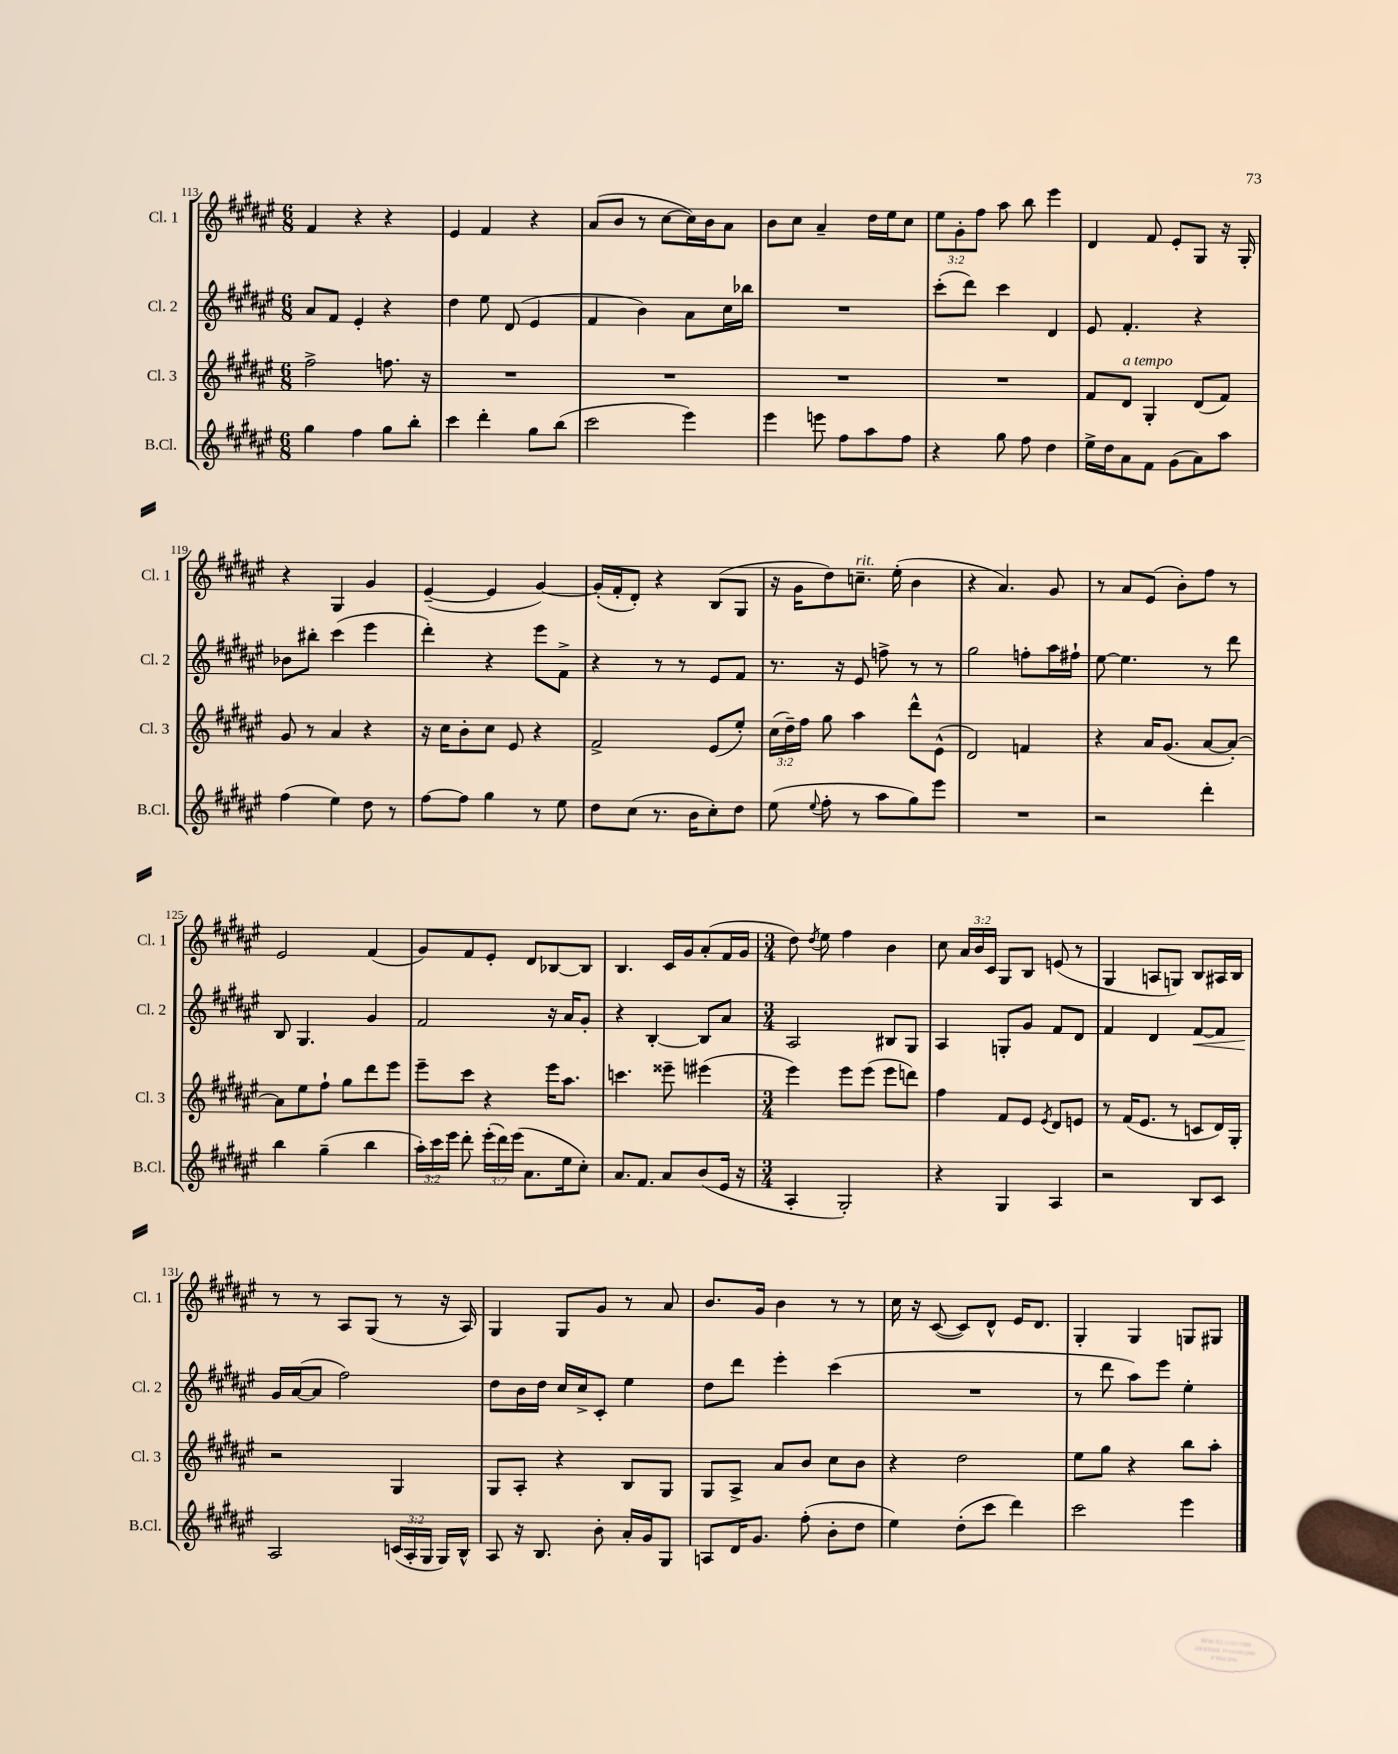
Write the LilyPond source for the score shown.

<<
\new StaffGroup <<
\new Staff = "s0" \with { instrumentName = "Cl. 1" shortInstrumentName = "Cl. 1" } {
    \clef treble \key fis \major \numericTimeSignature \time 6/8 \override Staff.TupletNumber.text = #tuplet-number::calc-fraction-text
    \autoBeamOff fis'4 r4 r4 |
    eis'4 fis'4 r4 |
    ais'8[( b'8] r8 cis''8[~ cis''16) b'16 ais'8] |
    b'8[ cis''8] ais'4-- dis''16[ eis''16 cis''8] |
    \tuplet 3/2 { eis''8[ gis'8-. fis''8] } ais''8 b''8 eis'''4 |
    dis'4 fis'8 eis'8[-. gis8] r16 gis16-. |
    r4 gis4 gis'4 |
    eis'4~--( eis'4 gis'4~) |
    gis'16[-.( fis'16-. dis'8]-.) r4 b8[( gis8] |
    r16 gis'16[ dis''8) c''8.]--^\markup { \italic "rit." } eis''16-.( b'4 |
    r4 ais'4.) gis'8 |
    r8 ais'8[ eis'8]( b'8[-.) fis''8] r8 |
    eis'2 fis'4( |
    gis'8[) fis'8 eis'8]-. dis'8[ bes8~ bes8] |
    b4. cis'16[ gis'16 ais'8-.( fis'16 gis'16] |
    \numericTimeSignature \time 3/4 dis''8) \acciaccatura { dis''8 } eis''8 fis''4 b'4 |
    cis''8 \tuplet 3/2 { ais'16[ b'16 cis'16] } gis8[ b8] e'8( r8 |
    gis4 a8[ g8]) b8[ ais16 b16] |
    r8 r8 ais8[ gis8]( r8 r16 ais16) |
    gis4 gis8[ gis'8] r8 ais'8 |
    b'8.[ gis'16] b'4 r8 r8 |
    cis''16 r16 cis'8~( cis'8[) dis'8]-^ eis'16[ dis'8.] |
    gis4-. gis4 g8[ gis8] \bar "|." |
}
\new Staff = "s1" \with { instrumentName = "Cl. 2" shortInstrumentName = "Cl. 2" } {
    \clef treble \key fis \major \numericTimeSignature \time 6/8
    \autoBeamOff ais'8[ fis'8] eis'4-. r4 |
    dis''4 eis''8 dis'8( eis'4 |
    fis'4 b'4) ais'8[ cis''16 bes''16] |
    R2. |
    cis'''8[-.( dis'''8]) cis'''4 dis'4 |
    eis'8 fis'4.-. r4 |
    bes'8[ bis''8]-. cis'''4( eis'''4 |
    dis'''4-.) r4 eis'''8[ fis'8]-> |
    r4 r8 r8 eis'8[ fis'8] |
    r8. r16 eis'8 f''8-> r8 r8 |
    gis''2 f''8[-. ais''16 fis''16]-! |
    eis''8~ eis''4. r8 dis'''8 |
    b8 gis4. gis'4 |
    fis'2 r16 ais'16[ gis'8]-. |
    r4 b4~-. b8[ ais'8] |
    \numericTimeSignature \time 3/4 ais2 bis8[ gis8] |
    ais4 g8[-. gis'8] fis'8[ dis'8] |
    fis'4 dis'4 fis'8[~\< fis'8] |
    gis'16[\! ais'16~( ais'8] fis''2) |
    dis''8[ b'16 dis''16] cis''16[ cis''16-> cis'8]-. eis''4 |
    dis''8[ dis'''8] eis'''4-. cis'''4( |
    R2. |
    r8 dis'''8 ais''8[) eis'''8] eis''4-. \bar "|." |
}
\new Staff = "s2" \with { instrumentName = "Cl. 3" shortInstrumentName = "Cl. 3" } {
    \clef treble \key fis \major \numericTimeSignature \time 6/8 \override Staff.TupletNumber.text = #tuplet-number::calc-fraction-text
    \autoBeamOff fis''2-> f''8. r16 |
    R2. |
    R2. |
    R2. |
    R2. |
    fis'8[ dis'8]^\markup { \italic "a tempo" } gis4-. dis'8[( fis'8]) |
    gis'8 r8 ais'4 r4 |
    r16 cis''16[ b'8-. cis''8] eis'8 r4 |
    fis'2-> eis'8[( eis''8]-.) |
    \tuplet 3/2 { cis''16[( dis''16--) fis''16] } gis''8 ais''4 dis'''8[-^ eis'8]-^( |
    dis'2) f'4 |
    r4 ais'16[ gis'8.]( ais'8[~ ais'8]~-.) |
    ais'8[ eis''8 fis''8]-! gis''8[ dis'''8 eis'''8] |
    eis'''8[-- cis'''8] r4 eis'''16[ ais''8.] |
    c'''4. eisis'''8-- eis'''4( |
    \numericTimeSignature \time 3/4 eis'''4) eis'''8[ eis'''8]( eis'''8[ d'''8]) |
    fis''4 fis'8[ eis'8] \acciaccatura { eis'8 } dis'8[ e'8] |
    r8 fis'16[( eis'8.] r8 c'8[ dis'16) gis16]-. |
    r2 gis4 |
    gis8[ ais8]-. r4 b8[ gis8] |
    gis8[ ais8]-> ais'8[ b'8] cis''8[ b'8] |
    r4 dis''2 |
    eis''8[ gis''8] r4 b''8[ ais''8]-. \bar "|." |
}
\new Staff = "s3" \with { instrumentName = "B.Cl." shortInstrumentName = "B.Cl." } {
    \clef treble \key fis \major \numericTimeSignature \time 6/8 \override Staff.TupletNumber.text = #tuplet-number::calc-fraction-text
    \autoBeamOff gis''4 fis''4 gis''8[ b''8]-. |
    cis'''4 dis'''4-. gis''8[ b''8]( |
    cis'''2 eis'''4) |
    eis'''4 e'''8 fis''8[ ais''8 fis''8] |
    r4 gis''8 fis''8 dis''4 |
    eis''16[-> dis''16 ais'8 fis'8] gis'8[( ais'8) ais''8] |
    fis''4( eis''4) dis''8 r8 |
    fis''8[~ fis''8] gis''4 r8 eis''8 |
    dis''8[ cis''8]( r8. b'16[ cis''8-.) dis''8] |
    eis''8( \appoggiatura { eis''8 } fis''8-. r8 ais''8[ gis''8) eis'''8] |
    R2. |
    r2 dis'''4-. |
    b''4 gis''4--( b''4 |
    \tuplet 3/2 { ais''16[-.) cis'''16 eis'''16] } dis'''8-. \tuplet 3/2 { eis'''16[-.( dis'''16) eis'''16]( } ais'8.[ eis''16 cis''8]-.) |
    ais'8.[ fis'8.] ais'8[ b'8( eis'16] r16 |
    \numericTimeSignature \time 3/4 ais4-. gis2-.) |
    r4 gis4 ais4 |
    r2 b8[ cis'8] |
    ais2 \tuplet 3/2 { c'16[( ais16-. gis16] } gis16[) b16]-^ |
    ais8 r16 b8. b'8-. ais'16[-. gis'16 gis8] |
    a8[ dis'16 gis'8.] fis''8-.( b'8[-. dis''8] |
    eis''4) dis''8[-.( cis'''8] dis'''4) |
    cis'''2 eis'''4 \bar "|." |
}
>>
>>
\layout { \context { \Score currentBarNumber = #113 } }
